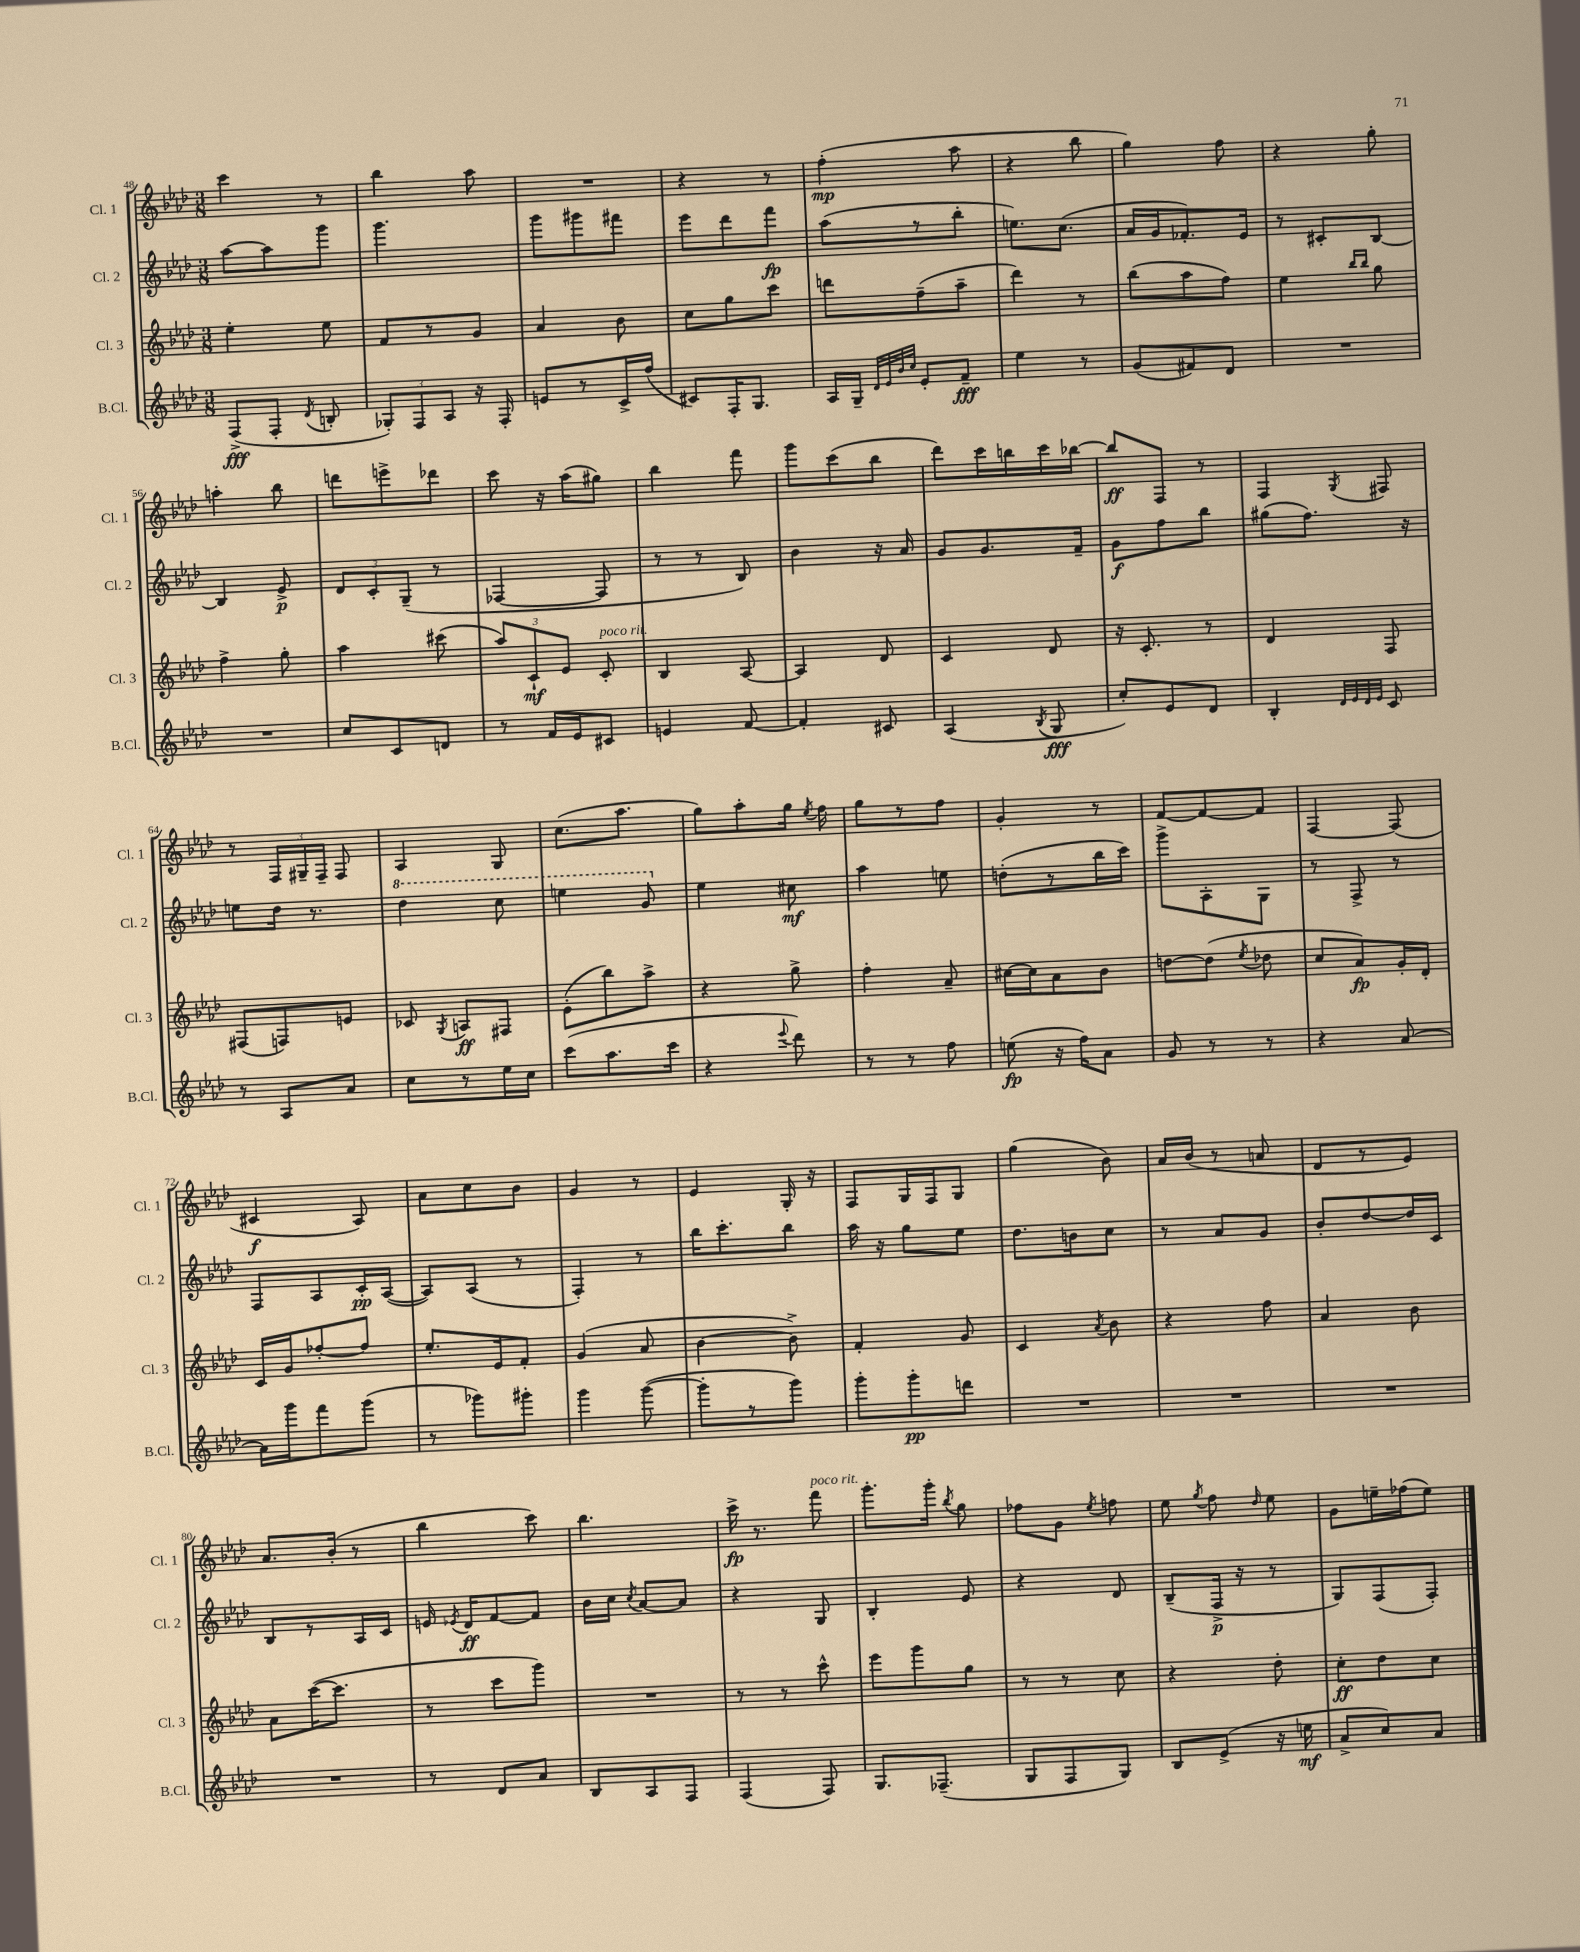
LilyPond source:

<<
\new StaffGroup <<
\new Staff = "s0" \with { instrumentName = "Cl. 1" shortInstrumentName = "Cl. 1" } {
    \clef treble \key aes \major \numericTimeSignature \time 3/8
    \autoBeamOff c'''4 r8 |
    bes''4 aes''8 |
    R4. |
    r4 r8 |
    f''4-.\mp( aes''8 |
    r4 bes''8 |
    g''4) f''8 |
    r4 g''8-. |
    a''4-. bes''8 |
    d'''8[ e'''8-> des'''8] |
    c'''8 r16 aes''16[( gis''8]) |
    bes''4 f'''8 |
    g'''8[ c'''8( bes''8] |
    des'''8[) c'''16 b''16 c'''16 bes''16]~ |
    bes''8[\ff f8] r8 |
    f4 \acciaccatura { g8 } fis8 |
    r8 \tuplet 3/2 { f16[ gis16-- f16]-- } f8 |
    aes4 g8 |
    c''8.[( aes''8.] |
    g''8[) aes''8-. g''16] \acciaccatura { ees''8 } f''16 |
    g''8[ r8 f''8] |
    g'4-. r8 |
    f'8[~ f'8~ f'8] |
    f4~ f8( |
    cis'4\f aes8) |
    aes'8[ c''8 bes'8] |
    g'4 r8 |
    ees'4 g16-. r16 |
    f8[ g16 f16 g8] |
    g''4( bes'8) |
    aes'16[ bes'16]( r8 a'8 |
    des'8[ r8 ees'8]) |
    aes'8.[ bes'16]-.( r8 |
    bes''4 c'''8) |
    bes''4. |
    c'''16->\fp r8. f'''8^\markup { \italic "poco rit." } |
    g'''8.[-. g'''16]-. \acciaccatura { bes''8 } g''8 |
    fes''8[ g'8] \acciaccatura { ees''8 } f''8 |
    ees''8 \acciaccatura { g''8 } f''8 \grace { des''16 } ees''8 |
    g'8[ e''16-- fes''16( e''8]) \bar "|." |
}
\new Staff = "s1" \with { instrumentName = "Cl. 2" shortInstrumentName = "Cl. 2" } {
    \clef treble \key aes \major \numericTimeSignature \time 3/8
    \autoBeamOff aes''8[~ aes''8 g'''8] |
    g'''4. |
    g'''8[ gis'''8 fis'''8] |
    ees'''8[ des'''8 f'''8]\fp |
    aes''8[( r8 bes''8]-. |
    e''8.[) c''8.]( |
    aes'16[ g'16 fes'8.-.) ees'16] |
    r8 cis'8[-. bes8]~ |
    bes4 ees'8->\p |
    \tuplet 3/2 { des'8[ c'8-. g8]--( } r8 |
    fes4~ fes8 |
    r8 r8 bes8) |
    bes'4 r16 aes'16 |
    g'8[ g'8. f'16]-- |
    g'8[\f f''8 bes''8] |
    gis''8[( f''8.]) r16 |
    e''8[ des''16] r8. |
    \ottava #1 des'''4 c'''8 |
    e'''4 g''8 \ottava #0 |
    ees''4 cis''8\mf |
    aes''4 e''8 |
    d''8[-.( r8 bes''16 c'''16]) |
    g'''8[-> aes8-. g8] |
    r8 f8-> r8 |
    f8[ aes8 c'16-.\pp aes16]~( |
    aes8[) aes8]( r8 |
    f4-.) r8 |
    bes''16[ c'''8.-. bes''8] |
    aes''16 r16 g''8[ ees''8] |
    des''8.[ b'16 c''8] |
    r8 aes'8[ g'8] |
    bes'8[-. des''8~ des''16 c'16] |
    bes8[ r8 aes16 c'16] |
    e'16 \acciaccatura { ees'8 } des'16[\ff f'8~ f'8] |
    bes'16[ c''16] \acciaccatura { c''8 } aes'8[~ aes'8] |
    r4 g8 |
    bes4-. ees'8 |
    r4 des'8 |
    bes8[--( f16]->\p r16 r8 |
    g8[) f8( f8]-.) \bar "|." |
}
\new Staff = "s2" \with { instrumentName = "Cl. 3" shortInstrumentName = "Cl. 3" } {
    \clef treble \key aes \major \numericTimeSignature \time 3/8
    \autoBeamOff ees''4-. ees''8 |
    f'8[ r8 g'8] |
    aes'4 bes'8 |
    c''8[ g''8 c'''8] |
    d'''8[ f''8--( aes''8]-- |
    des'''4) r8 |
    bes''8[( aes''8 f''8]) |
    ees''4 \grace { bes''16[ bes''16] } g''8 |
    f''4-> g''8-. |
    aes''4 cis'''8( |
    \tuplet 3/2 { aes''8[) c'8-!\mf ees'8] } c'8-.^\markup { \italic "poco rit." } |
    bes4 aes8~ |
    aes4 des'8 |
    c'4 des'8 |
    r16 c'8.-. r8 |
    des'4 f8 |
    fis8[( f8) e'8] |
    ces'8 \acciaccatura { g8 } a8[\ff fis8] |
    ees'8[-.( bes''8) aes''8]-> |
    r4 g''8-> |
    f''4-. aes'8-- |
    cis''16[~ cis''16 aes'8 bes'8] |
    d''8[~ d''8]( \acciaccatura { ees''8 } des''8 |
    c''8[ aes'8\fp) g'16-. des'16]-. |
    c'16[ g'16 fes''8~-. fes''8] |
    ees''8.[-. ees'16 f'8]-. |
    g'4( aes'8 |
    bes'4~ bes'8->) |
    f'4-. g'8 |
    c'4 \acciaccatura { aes'8 } bes'8 |
    r4 f''8 |
    aes'4 bes'8 |
    aes'8[ c'''16~( c'''8.] |
    r8 c'''8[ g'''8]) |
    R4. |
    r8 r8 c'''8-^ |
    ees'''8[ g'''8 g''8] |
    r8 r8 c''8 |
    r4 des''8-. |
    c''8[-.\ff des''8 c''8] \bar "|." |
}
\new Staff = "s3" \with { instrumentName = "B.Cl." shortInstrumentName = "B.Cl." } {
    \clef treble \key aes \major \numericTimeSignature \time 3/8
    \autoBeamOff f8[->\fff( f8]-. \acciaccatura { des'8 } b8-. |
    \tuplet 3/2 { ges8[-.) f8 aes8] } r16 f16-. |
    e'8[ r8 c'16-> f''16]( |
    cis'8[) f16-. g8.] |
    aes16[ g16]-- \grace { des'32[ ees'32 bes'32 c''32] } ees'8[-. f'8]--\fff |
    ees''4 r8 |
    g'8[( fis'8) des'8] |
    R4. |
    R4. |
    c''8[ c'8 d'8] |
    r8 f'16[ ees'16 cis'8] |
    e'4 f'8~ |
    f'4-. cis'8 |
    aes4( \acciaccatura { bes8 } g8\fff |
    c''8[-.) ees'8 des'8] |
    bes4-. \grace { des'32[ ees'32 des'32 ees'32] } c'8 |
    r8 aes8[ aes'8] |
    c''8[ r8 ees''16 c''16] |
    c'''8[( aes''8. c'''16] |
    r4 \appoggiatura { ees'''8 } des'''8) |
    r8 r8 f''8 |
    e''8\fp( r16 f''16[) aes'8] |
    g'8 r8 r8 |
    r4 aes'8~ |
    aes'16[ g'''16 f'''8 g'''8]( |
    r8 ges'''8[) gis'''8]-. |
    g'''4 g'''8~( |
    g'''8[-. r8 g'''8]) |
    g'''8[-. g'''8-.\pp d'''8] |
    R4. |
    R4. |
    R4. |
    R4. |
    r8 des'8[ aes'8] |
    bes8[ aes8 f8] |
    f4( f8) |
    g8.[ fes8.]--( |
    g8[ f8 g8]) |
    bes8[ ees'8]->( r16 e''16\mf |
    aes'8[-> c''8) aes'8] \bar "|." |
}
>>
>>
\layout { \context { \Score currentBarNumber = #48 } }
